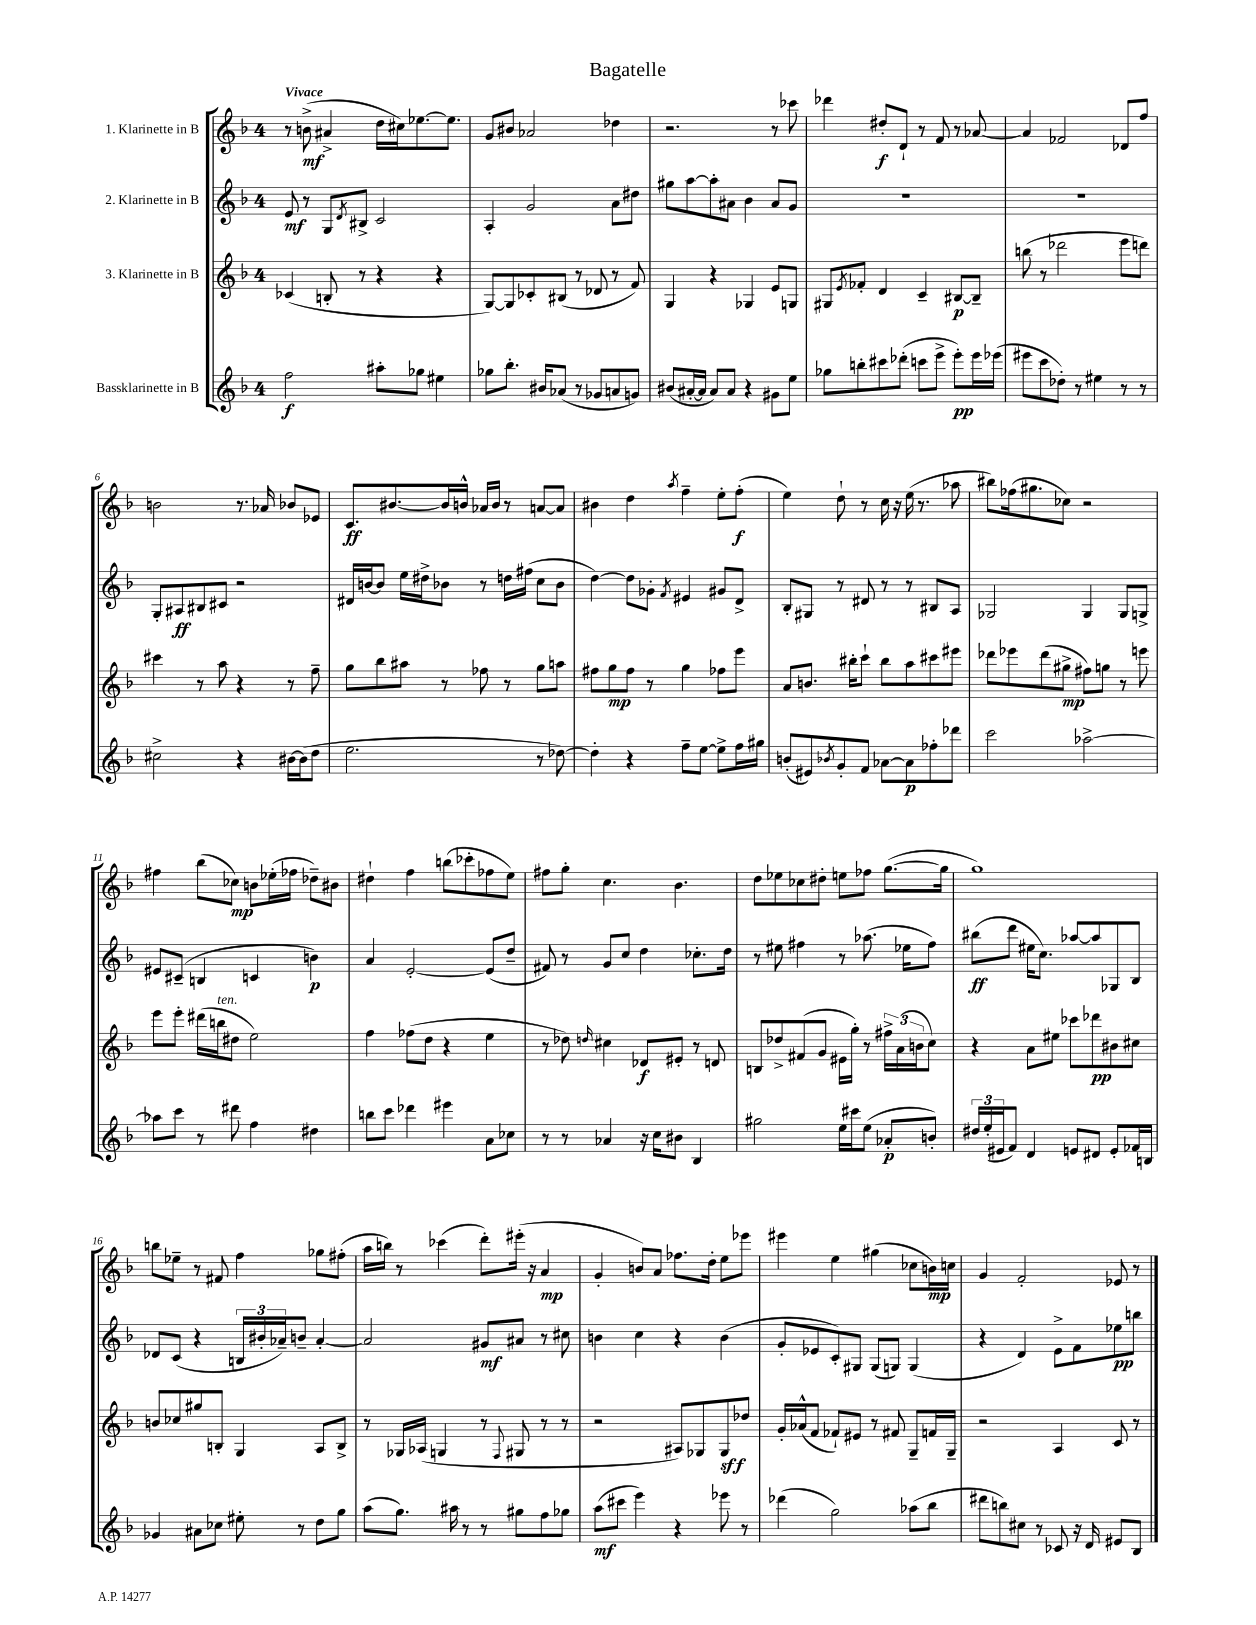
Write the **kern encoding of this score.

**kern	**kern	**kern	**kern
*staff4	*staff3	*staff2	*staff1
*clefG2	*clefG2	*clefG2	*clefG2
*k[b-]	*k[b-]	*k[b-]	*k[b-]
*M4/4	*M4/4	*M4/4	*M4/4
2ff\	(4c-/	8e/	8r
.	.	8r	(8b^\
.	8B'/	8G/L	4a#^/
.	.	8qd/	.
.	8r	8B#^/J	.
8aa#'\L	4r	2c/	16dd\LL
.	.	.	16cc#\J)
8gg-\J	.	.	[8.ee-\
4ee#\	4r	.	.
.	.	.	8.ee-\]J
=	=	=	=
8gg-\L	[8G/L)	4A'/	8g/L
8.bb-'\J	8G/]	.	8b#/J
.	8c-'/	2g/	2a-/
16b#/LK	.	.	.
(8a-/J	(8B#/J	.	.
8r	8r	.	.
8g-/L	8d-/	.	.
8a/	8r	8a\L	4dd-\
8g/J)	8f/)	8dd#\J	.
=	=	=	=
(8b#/L	4G/	8gg#\L	2.r
[16a#'/L	.	[8aa\	.
16a#/]JJ	.	.	.
8a#/L)	4r	8aa'\]	.
8a#/J	.	8a#\J	.
4r	4G-/	4b-\	.
8g#\L	8e/L	8a#/L	8r
8ee\J	8G/J	8g/J	8ccc-\
=	=	=	=
8gg-\L	8G#/L	1r	4ddd-\
.	8qe/	.	.
8bb'\	8f-'/J	.	.
8ccc#\	4d/	.	8dd#'/L
(8ddd-'\J	.	.	8d`/J
8ccc\L	4c~/	.	8r
8eee^\J	.	.	8f/
8eee'\L)	[8B#/L	.	8r
16eee\L	8B#~/]J	.	[8a-/
(16eee-\JJ	.	.	.
=	=	=	=
8eee#\L	(8bb\	1r	4a-/]
8ccc\	8r	.	.
8dd-'\J)	2ddd-\	.	2f-/
8r	.	.	.
4ee#\	.	.	.
8r	8eee\L	.	8d-/L
8r	8ddd\J)	.	8ff/J
=	=	=	=
2cc#^\	4ccc#\	8G'/L	2b\
.	.	8A#/	.
.	8r	8B#/	.
.	8aa\	8c#/J	.
4r	4r	2r	8.r
.	.	.	16a-/
[16b#\LL	8r	.	8b-/L
(16b#\]J	.	.	.
8dd\J	8ff~\	.	8e-/J
=	=	=	=
2.ee\	8gg\L	16d#/LL	8.c/L
.	.	[16b/J	.
.	8bb-\	8b/]J	.
.	.	.	[8.b#/
.	8aa#\J	16ee\LL	.
.	.	16dd#^\J	.
.	8r	8b-\J	16b#/]L
.	.	.	16b^^/JJ
.	8ff-\	8r	16a-/LL
.	.	.	16b/JJ
.	8r	16dd\LL	8r
.	.	(16ff#\JJ	.
8r	8gg\L	8cc\L	[8a/L
[8dd-\)	8aa\J	8b-\J	8a/]J
=	=	=	=
4dd-'\]	8ff#\L	[4dd\)	4b#\
.	8gg\	.	.
4r	8ff#\J	8dd\]L	4dd\
.	8r	8g-'\J	.
.	.	8qf/	8qaa/
8ff~\L	4gg\	4e#/	4ff~\
[8ee\J	.	.	.
8ee^\]L	8ff-\L	8g#/L	8ee'\L
16ff\L	8eee\J	8d^/J	(8ff'\J
16gg#\JJ	.	.	.
=	=	=	=
(8b'/L	8a/L	8B-'/L	4ee\)
8e#/)	8.b/J	8G#/J	.
8qb-/	.	.	.
8g'/	.	8r	8dd`\
.	16bb#'\LK	.	.
8f/J	8ccc`\J	8d#/	8r
[8a-\L	8bb#\L	8r	16cc\
.	.	.	16r
8a-\]	8aa\	8r	(16ee\
.	.	.	8.r
8ff-'\	8ccc#\	8B#/L	.
8ddd-\J	8eee#\J	8A/J	8aa-\
=	=	=	=
2ccc\	8ddd-\L	2G-/	8bb#\L)
.	8eee-\	.	(16ff-\k
.	.	.	8.gg#\
.	(8ddd-\	.	.
.	8gg#^\J	.	8cc-\J)
[2aa-^\	8ff#\L)	4G-/	2r
.	8gg\J	.	.
.	8r	8G-/L	.
.	8eee\	8G^/J	.
=	=	=	=
8aa-\]L	8eee\L	8e#/L	4ff#\
8ccc\J	8eee'\J	(8c#~/J	.
8r	(16ddd#\LL	4B/	(8bb-\L
.	16bb\J	.	.
8ddd#\	8dd#\J	.	8cc-\J)
4ff\	2ee\)	4c/	8b\L
.	.	.	(16ee-'\L
.	.	.	16ff-\JJ
4dd#\	.	4b\)	8dd-~\L)
.	.	.	8b#\J
=	=	=	=
8bb\L	4ff\	4a/	4dd#`\
8ccc\J	.	.	.
4ddd-\	(8ff-\L	[2e'/	4ff\
.	8dd\J	.	.
4eee#\	4r	.	(8bb\L
.	.	.	8ccc-'\
8a\L	4ee\	(8e/]L	8ff-\
8cc-\J	.	8dd~/J	8ee\J)
=	=	=	=
8r	8r	8f#/)	8ff#\L
8r	8dd-\)	8r	8gg'\J
.	16qqdd/	.	.
4a-/	4cc#\	8g/L	4.cc\
.	.	8cc/J	.
16r	8d-/L	4dd\	.
16cc\LK	.	.	.
8b#\J	8e#'/J	.	4.b-\
4B-/	8r	8.cc-'\L	.
.	8d/	.	.
.	.	16dd\Jk	.
=	=	=	=
2gg#\	8B/L	8r	8dd\L
.	8dd-^/	8ee#\	8ee-\
.	(8f#/	4ff#\	8cc-\
.	8g/J	.	8dd#'\J
16ee\LL	16e#\LL	8r	8ee\L
16ccc#\J	16gg'\JJ)	.	.
(8ee\J	8r	(8.aa-\	8ff-\J
8a-'/L	24ff#^\LL	.	([8.gg\L
.	(24a\	.	.
.	.	16ee-\LK	.
.	24b\J	.	.
8b'/J)	8cc\J)	8ff#\J)	.
.	.	.	16gg\]Jk
=	=	=	=
24dd#/LL	4r	(8bb#\L	1gg)
(24ee'/	.	.	.
24e#/J	.	.	.
8f/J)	.	8ddd\J	.
4d/	8a\L	16ee#\LK	.
.	.	8.cc\J)	.
.	8ee#\J	.	.
8e/L	8ccc-\L	[8aa-/L	.
8d#/J	8ddd-\	8aa-/]	.
8e'/L	8b#\	8G-/	.
16f-/L	8cc#\J	8B-/J	.
16B/JJ	.	.	.
=	=	=	=
4g-/	8b/L	8d-/L	8bb\L
.	8cc-/	(8c/J	8ee-~\J
8a#\L	8gg#/	4r	8r
8cc-\J	8B'/J	.	8f#/
8ee#'\	4G/	24B/LL	4ff\
.	.	24b#'/	.
.	.	24a-~/J)	.
8r	.	8b~/J	.
8dd\L	8A/L	[4a-'/	8gg-\L
8gg\J	8B^/J	.	(8ff#'\J
=	=	=	=
(8aa\L	8r	2a-/]	16aa\LL
.	.	.	16bb\JJ)
8.gg\J)	16G-/LL	.	8r
.	(16A-/JJ	.	.
.	4G/	.	(4ccc-\
16aa#\	.	.	.
8r	.	.	.
8r	8r	8g#/L	8ddd'\L)
.	8qqF/	.	.
8gg#\L	8G#/	8a#/J	(16eee#'\Jk
.	.	.	16r
8ff\	8r	8r	4a/
8gg-\J	8r	8cc#\	.
=	=	=	=
(8aa\L	2r	4b\	4g'/
8ccc#\J	.	.	.
4eee\)	.	4cc\	8b/L)
.	.	.	8a/J
4r	8A#/L)	4r	8.ff-\L
.	8G-/	.	.
.	.	.	16dd'\Jk
8eee-\	8G-/	(4b\	8ee\L
8r	8dd-/J	.	8eee-\J
=	=	=	=
(4ddd-\	16g'/LL	8g'/L	4eee#\
.	(16a-^^/J	.	.
.	8f/J	8e-/	.
2gg\)	8f-`/L)	8c'/)	4ee\
.	8e#/J	8G#/J	.
.	8r	(8G#/L	(4gg#\
.	8f#/	8G/J)	.
(8aa-\L	8G~/L	(4G/	8cc-\L
8bb-\J	16f/L	.	16b\L)
.	16G~/JJ	.	16cc\JJ
=	=	=	=
8ddd#\L	2r	4r	4g/
8bb\)	.	.	.
8cc#\J	.	4d/)	2f'/
8r	.	.	.
8c-/	4A/	8e^\L	.
16r	.	8f\	.
16d/	.	.	.
8e#/L	8c/	8ee-\	8e-/
8B-/J	8r	8bb\J	8r
==	==	==	==
*-	*-	*-	*-
